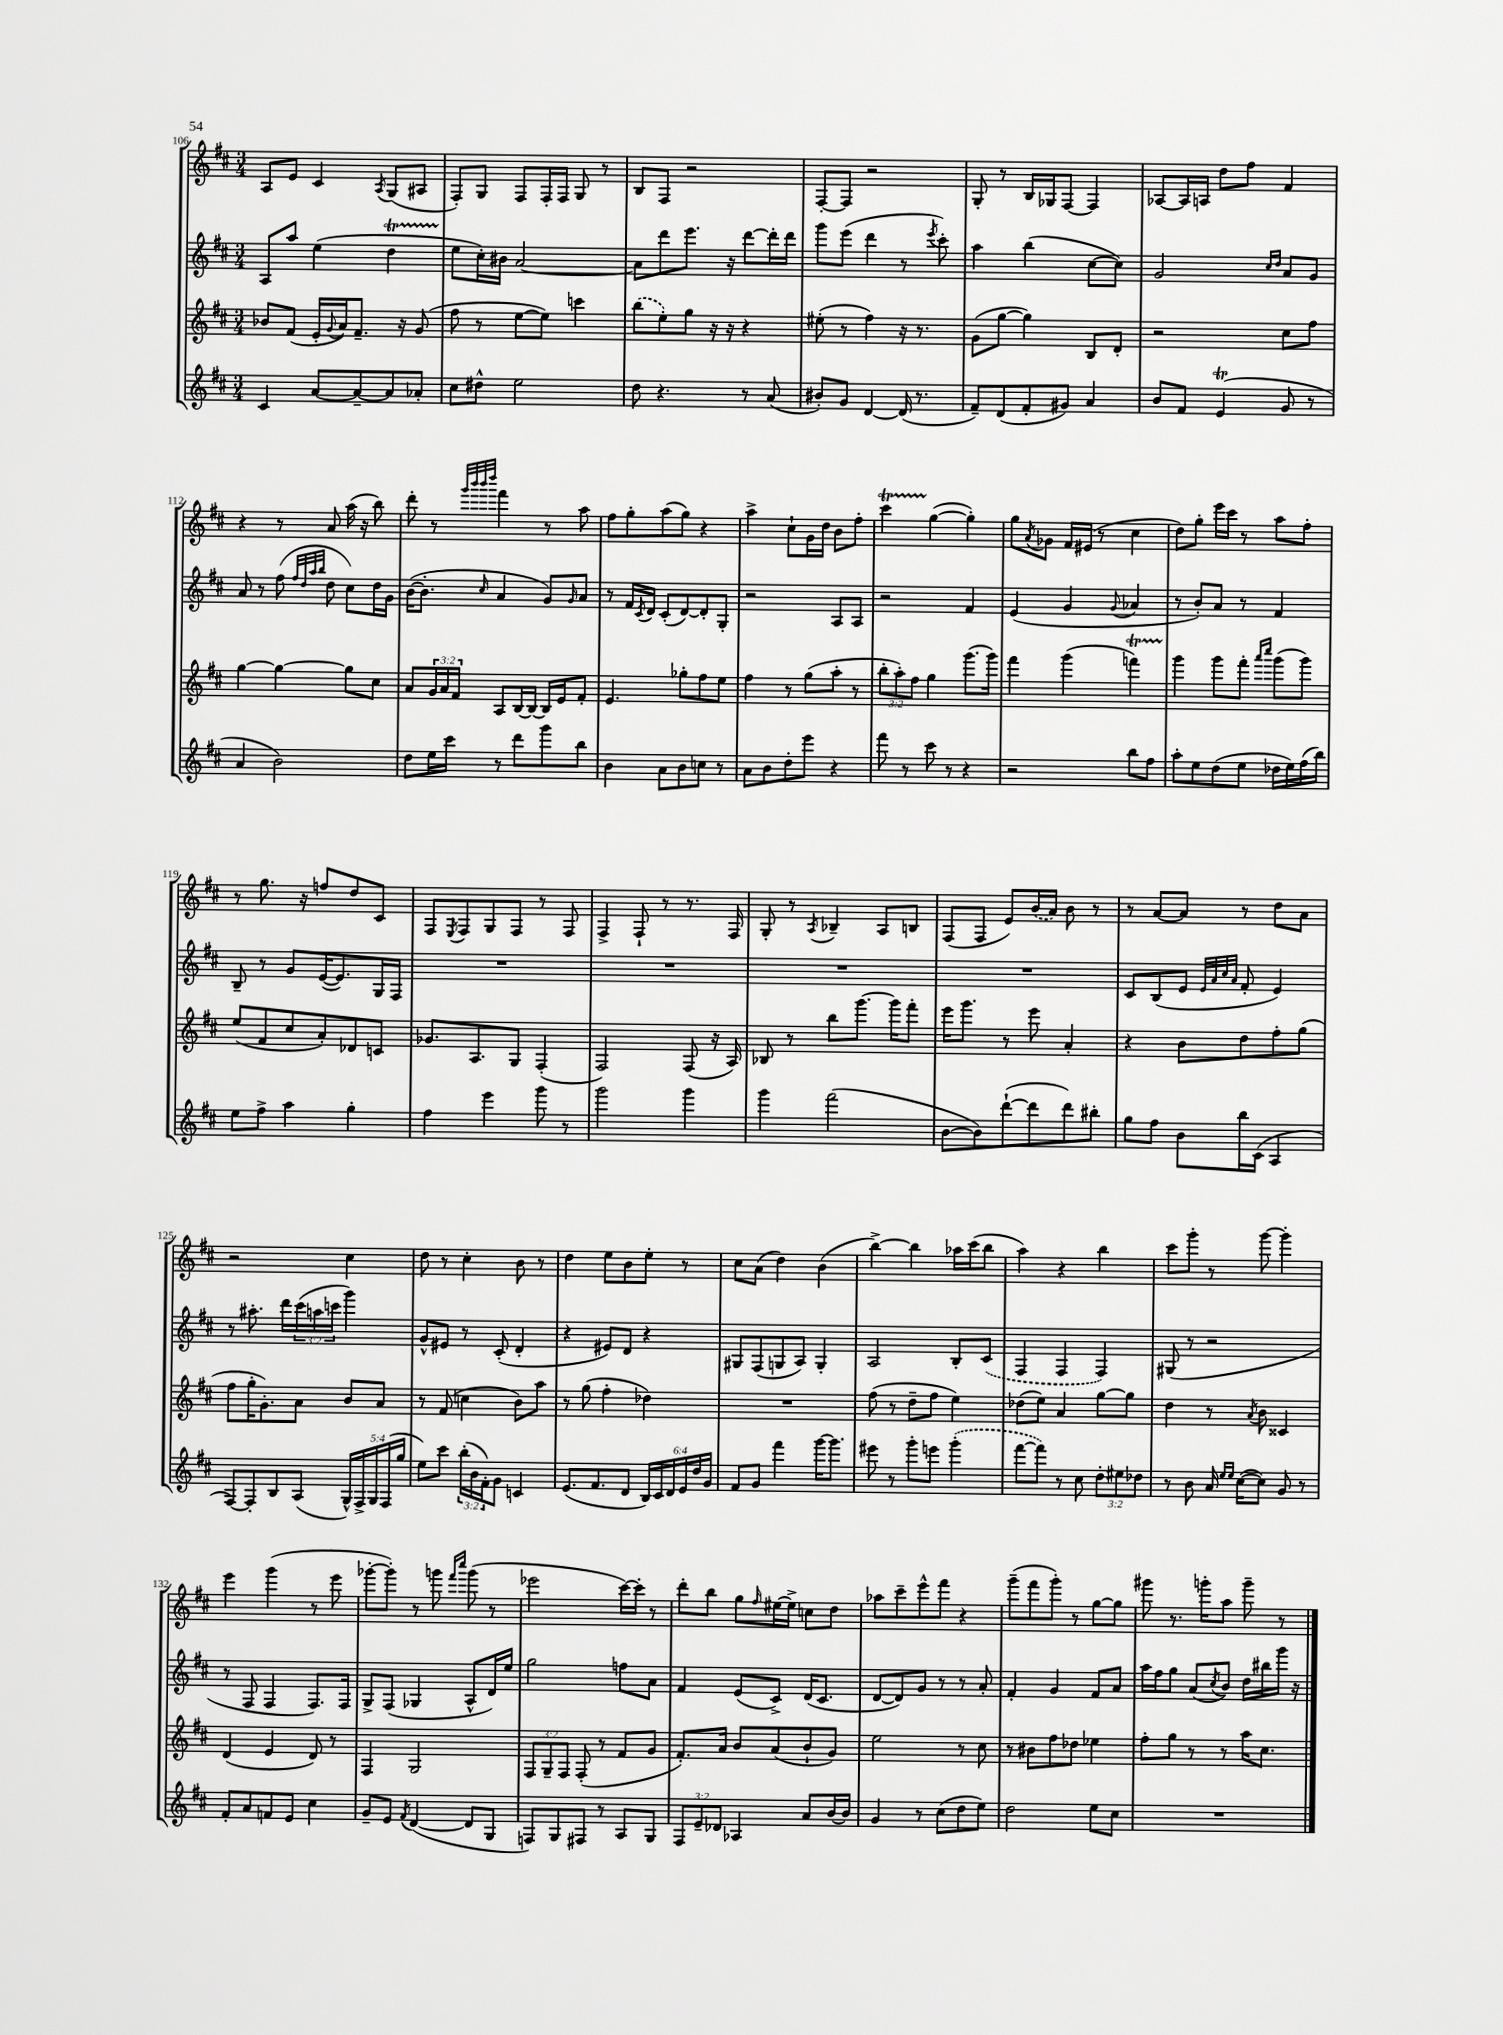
<<
\new StaffGroup <<
\new Staff = "s0" {
    \clef treble \key d \major \numericTimeSignature \time 3/4
    a8 e'8 cis'4 \acciaccatura { a8 } g8( ais8 |
    fis8-.) g8 fis8 fis16-. fis16 g8 r8 |
    b8 fis8 r2 |
    fis8~-. fis8 r2 |
    g8-. r8 b16 ges16 fis8~ fis4 |
    aes8~ aes16 a16 d''8 fis''8 fis'4 |
    r4 r8 a'8 a''16( r16 b''8) |
    d'''8-. r8 \grace { g'''32 b'''32 b'''32 d''''32 } fis'''4 r8 a''8 |
    fis''8 g''8-. a''8( g''8) r4 |
    a''4-> cis''8-! g'16 d''16 b'8 fis''8-. |
    cis'''4\startTrillSpan g''4~\stopTrillSpan( g''4-.) |
    g''8 \acciaccatura { a'8 } ges'8 fis'16 eis'16( r8 cis''4 |
    d''8) g''8-. e'''16 cis'''16 r8 a''8 fis''8-. |
    r8 g''8. r16 f''8 d''8 cis'8 |
    fis8 \acciaccatura { e8 } fis8 g8 fis8 r8 fis8 |
    fis4-> fis8-! r8 r8. fis16 |
    g8-. r8 \acciaccatura { a8 } bes4-- a8 b8 |
    fis8( fis8 e'8) \once \slurDashed b'16( a'16) b'8 r8 |
    r8 a'8~ a'8 r8 d''8 a'8 |
    r2 cis''4 |
    d''8 r8 cis''4-. b'8 r8 |
    d''4 e''8 b'8 e''8-. r8 |
    cis''8 a'8( d''4) b'4( |
    b''4~->) b''4 aes''16 cis'''16( b''8 |
    a''4) r4 b''4 |
    cis'''8 g'''8-. r8 g'''8~ g'''4-. |
    e'''4 g'''4( r8 e'''8 |
    ges'''8~-. ges'''8-.) r8 g'''8 \grace { fis'''16 cis''''16 } g'''8( r8 |
    ees'''2 cis'''16~) cis'''16-. r8 |
    d'''8-. b''8 g''8 \grace { fis''16 } eis''16~ eis''16-> c''8 d''8 |
    aes''8 cis'''8-- e'''8-^ fis'''8 r4 |
    g'''8--( fis'''8 g'''8-.) r8 g''8~ g''8 |
    gis'''8 r8. g'''16-. a''8 g'''8-- r8 \bar "|." |
}
\new Staff = "s1" {
    \clef treble \key d \major \numericTimeSignature \time 3/4 \override Staff.TupletNumber.text = #tuplet-number::calc-fraction-text
    a8 a''8 e''4( d''4\startTrillSpan |
    e''8\stopTrillSpan cis''16-.) bis'16 a'2~ |
    a'8 d'''8 e'''8. r16 d'''8~ d'''16-. d'''16 |
    g'''8 e'''8( d'''4 r8 \acciaccatura { e'''8 } cis'''8-.) |
    a''4 b''4( cis''8~ cis''8) |
    g'2 \grace { cis''16 d''16 } a'8 g'8 |
    a'8 r8 fis''8( \grace { fis''32 d''32 a''32 b''32 } d''8 cis''8) d''16 g'16 |
    b'16~( b'8.-. \grace { cis''16 } a'4 g'8) \grace { g'16 } a'8 |
    r8 fis'16 \acciaccatura { cis'8 } d'16 cis'8-.( d'8~) d'8-. g8-. |
    r2 a8 a8 |
    r2 fis'4 |
    e'4( g'4 \appoggiatura { g'8 } aes'4 |
    r8 b'8-.) a'8 r8 fis'4 |
    b8-- r8 g'8 e'16~( e'8.) g16 fis16 |
    R2. |
    R2. |
    R2. |
    R2. |
    cis'8 b8( e'8 \grace { e'32 a'32 cis''32 a'32 } fis'8-. e'4) |
    r8 ais''8.-. d'''16 \tuplet 3/2 { cis'''16( a''16 c'''16 } g'''4) |
    g'8-^ eis'8 r8 cis'8-.( d'4-. |
    r4 eis'8) d'8 r4 |
    gis8 fis8( g8 a8) g4-. |
    a2 b8-. \once \slurDashed cis'8( |
    fis4 fis4 fis4) |
    gis8( r8 r2 |
    r8 fis8 fis4 fis8.) fis16 |
    g8-> fis8( ges4 a8-^ d'16) e''16 |
    g''2 f''8 a'8 |
    fis'4 e'8( cis'8->) d'16( cis'8. |
    d'8~ d'8) g'8 r8 r8 a'8-. |
    fis'4-. g'4 fis'8 a'8 |
    a''16 fis''16 g''8 a'8( \acciaccatura { cis''8 } b'8) d''16 bis''16 g'''16 r16 \bar "|." |
}
\new Staff = "s2" {
    \clef treble \key d \major \numericTimeSignature \time 3/4 \override Staff.TupletNumber.text = #tuplet-number::calc-fraction-text
    bes'8 fis'8( e'16-. \appoggiatura { g'8 } a'16) fis'8.-- r16 g'8( |
    fis''8 r8 e''8~ e''8) c'''4 |
    \once \slurDashed b''8( e''8-.) g''8 r16 r16 r4 |
    eis''8-.( r8 fis''4) r16 r8. |
    g'8( g''8~ g''4) b8 d'8-. |
    r2 cis''8 fis''8 |
    g''4~ g''4~ g''8 cis''8 |
    a'8 \tuplet 3/2 { g'16 a'16 fis'16 } a8 b16~ b16~ b16 e'16 fis'8-. |
    e'4. ges''8-. fis''8 e''8 |
    fis''4 r8 g''8( a''8-. r8 |
    \tuplet 3/2 { b''8-. a''8-.) fis''8 } g''4 g'''8.( g'''16) |
    fis'''4 g'''4( f'''4\startTrillSpan) |
    g'''4\stopTrillSpan g'''8 fis'''8-. \grace { a'''16 cis''''16 } g'''8( g'''8) |
    e''8( fis'8 cis''8 a'8-.) des'8 c'8 |
    ges'8. a8. g8 fis4-.( |
    fis2) fis8( r16 a16) |
    bes8 r8 b''8 g'''8.~ g'''16 fis'''8-. |
    e'''16 g'''8. r8 e'''8 a'4-. |
    r4 b'8 d''8 fis''8-. g''8( |
    fis''8 g''16-. g'8.-.) a'8 b'8 a'8 |
    r8 fis'8( c''4 b'8) a''8 |
    r8 g''8( fis''4-. des''4) |
    R2. |
    fis''8( r8 d''8-- fis''8 e''4) |
    des''8( e''8) a'4 g''8~ g''8 |
    d''4 r8 \acciaccatura { a'8 } b'8 cisis'4 |
    d'4( e'4 d'8) r8 |
    fis4 g2 |
    \tuplet 3/2 { fis8 g8-- fis8 } fis8-.( r8 fis'8 g'8 |
    fis'8.-.) a'16 b'8 a'8( b'8-! g'8) |
    e''2 r8 cis''8 |
    r8 bis'8 fis''8 des''8 ees''4 |
    fis''8-. g''8 r8 r8 a''16 cis''8. \bar "|." |
}
\new Staff = "s3" {
    \clef treble \key d \major \numericTimeSignature \time 3/4 \override Staff.TupletNumber.text = #tuplet-number::calc-fraction-text
    cis'4 a'8~ a'8~-- a'8 aes'8-. |
    cis''8 dis''8-^ e''2 |
    d''8 r4. r8 a'8( |
    bis'8-.) g'8 d'4~ d'16( r8. |
    fis'8--) d'8( fis'8-. gis'8) a'4 |
    b'8 fis'8 e'4\trill( g'8 r8 |
    a'4 b'2) |
    d''8 e''16 cis'''16 r8 d'''8 g'''8 b''8 |
    b'4 a'8 b'8 c''8 r8 |
    a'8 b'8 d''8-. e'''8 r4 |
    fis'''8 r8 cis'''8 r8 r4 |
    r2 b''8 fis''8 |
    a''8-. e''8 d''8( e''8 des''16 e''16) fis''16( b''16) |
    e''8 fis''8-> a''4 g''4-. |
    fis''4 e'''4 g'''8 r8 |
    g'''2 g'''4 |
    g'''4 fis'''2( |
    b'8~ b'8) d'''8~-!( d'''8 d'''8) bis''8-. |
    g''8 fis''8 b'8 b''16 cis'16( a4 |
    fis8~) fis8-. b8 a8( \tuplet 5/4 { g16-^) fis16-> g16 fis16( g''16 } |
    e''8) cis'''8 \tuplet 3/2 { b''16-.( b'16 fis'16-.) } g'8 c'4 |
    e'8.( fis'8. d'8 \tuplet 6/4 { b16) cis'16 d'16 e'16 d''16 g'16 } |
    fis'8 g'8 fis'''4 g'''16~ g'''8. |
    eis'''8 r8 g'''8-. e'''8 \once \slurDashed g'''4-.( |
    fis'''8~ fis'''8) r8 cis''8 \tuplet 3/2 { d''8-. eis''8 des''8 } |
    r8 b'8 a'16 \grace { e''16 e''16 } cis''16~( cis''8) g'8 r8 |
    fis'8-. a'8 f'8 e'8 cis''4 |
    g'8-- e'8 \acciaccatura { fis'8 } d'4~( d'8 g8 |
    f8) g8 fis8 r8 a8 g8 |
    \tuplet 3/2 { fis8 e'8-- des'8 } aes4 a'8 b'16~ b'16 |
    g'4 r8 cis''8( d''8 e''8) |
    d''2 e''8 cis''8 |
    R2. \bar "|." |
}
>>
>>
\layout { \context { \Score currentBarNumber = #106 } }
